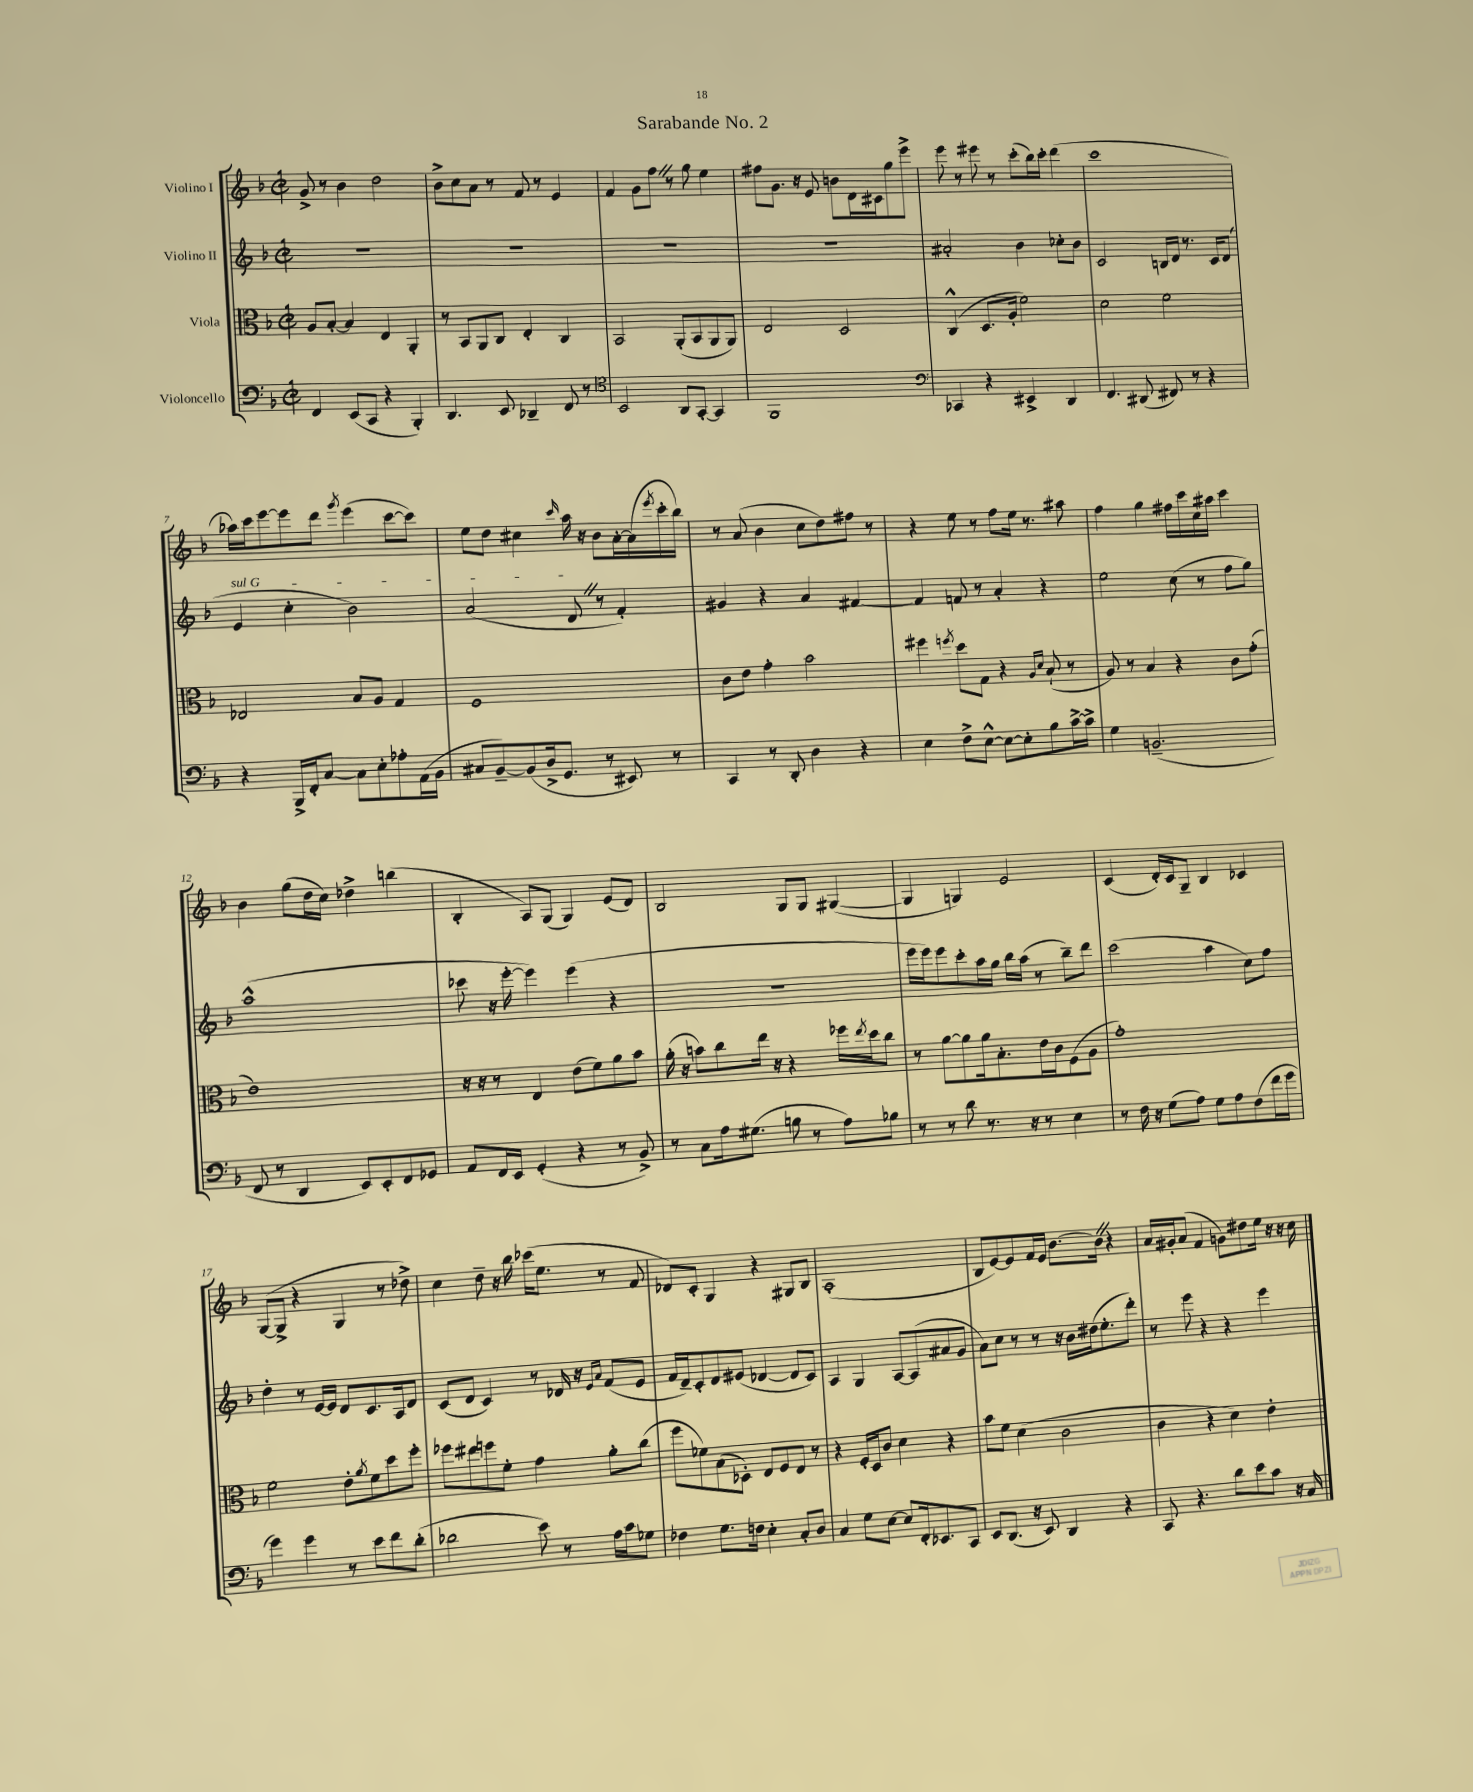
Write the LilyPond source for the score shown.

\header { title = "Sarabande No. 2" }
<<
\new StaffGroup <<
\new Staff = "s0" \with { instrumentName = "Violino I" } {
    \clef treble \key f \major \defaultTimeSignature \time 2/2
    g'8-> r8 bes'4 d''2 |
    bes'8-> c''8 a'8 r8 f'8 r8 e'4 |
    f'4 g'8 f''8 \once \override BreathingSign.text = \markup { \musicglyph "scripts.caesura.straight" } \breathe r8 g''8 e''4 |
    fis''8 g'8. r16 e'8 b'8 d'16 cis'16 g''8 e'''8-> |
    e'''8 r8 eis'''8 r8 c'''8-.( bes''16) c'''16-. d'''4( |
    c'''1 |
    aes''16) c'''16 e'''8~ e'''8 d'''8 \acciaccatura { g'''8 } e'''4( c'''8~ c'''8) |
    e''8 d''8 cis''4 \grace { c'''16 } a''16 r16 bes'8 a'16~-. a'16( \acciaccatura { e'''8 } c'''16-. bes''16) |
    r8 a'8( bes'4 c''8 d''8) fis''8 r8 |
    r4 e''8 r8 f''8 e''16 r8. ais''8 |
    f''4 g''4 fis''16 c'''16 c''16 ais''16 c'''4 |
    bes'4 g''8( d''16 c''16) des''4-> b''4( |
    bes4-. a8) g8( g4) e'8( d'8) |
    bes2 g8 g8 gis4~( |
    gis4 g4) e'2 |
    c'4( d'16-.) c'16 g8-- bes4 ces'4 |
    g8~( g8-> r4 g4 r8 des''8->) |
    c''4 d''8-- r16 bes''16 ces'''16( e''8. r8 f'8 |
    des'8) c'8-. g4 r4 gis8 bes8 |
    a1-.( |
    bes8 e'8~) e'8 f'16 e'16 bes'8.~ bes'16 \once \override BreathingSign.text = \markup { \musicglyph "scripts.caesura.straight" } \breathe r4 |
    a'16 gis'16-. a'8( f'4 g'8) dis''8 e''16 r16 r16 c''16 \bar "|." |
}
\new Staff = "s1" \with { instrumentName = "Violino II" } {
    \clef treble \key f \major \defaultTimeSignature \time 2/2
    R1 |
    R1 |
    R1 |
    R1 |
    ais'2-. bes'4 ces''8-. bes'8 |
    c'2 b16 d'16 r8. c'16 d'8( |
    \once \override TextSpanner.bound-details.left.text = \markup { \italic "sul G" } e'4\startTextSpan c''4-. bes'2) |
    a'2( d'8\stopTextSpan \once \override BreathingSign.text = \markup { \musicglyph "scripts.caesura.straight" } \breathe r8 f'4-.) |
    gis'4 r4 a'4 fis'4~ |
    fis'4 f'8 r8 a'4-. r4 |
    e''2 c''8( r8 f''8 g''8) |
    a''1-^( |
    ces'''8 r16 e'''16~-. e'''4) e'''4( r4 |
    R1 |
    e'''16 e'''16) e'''8 c'''8-. a''16 g''16 bes''16 a''16( r8 bes''8--) d'''8 |
    c'''2( a''4 c''8) f''8 |
    d''4-. r8 e'16~ e'16 d'8 c'8. a16 d'8 |
    c'8( d'8 c'4) r8 des'16 r16 \grace { e'16 a'16 } f'8( e'8 |
    f'16 d'16--) c'8-. d'8 eis'8( des'4~ des'8 c'8) |
    a4 g4 a8~ a8( ais'8 g'8 |
    a'8) c''8 r8 r8 r16 bes'16 dis''16( e''8.-. d'''8-.) |
    r8 e'''8 r4 r4 e'''4 \bar "|." |
}
\new Staff = "s2" \with { instrumentName = "Viola" } {
    \clef alto \key f \major \defaultTimeSignature \time 2/2
    a8 bes8~-. bes4 e4 a,4-. |
    r8 bes,8 a,8 c8 e4-. c4 |
    bes,2 a,8-.( bes,8 a,8 a,8) |
    e2 d2 |
    c4-^( d8. a16-. f'2) |
    d'2 f'2 |
    ees2 bes8 a8 g4 |
    f1 |
    c'8 e'8 g'4-. bes'2 |
    fis''4 \acciaccatura { f''8 } d''8 g8 r4 \grace { a16 d'16 } bes8-!( r8 |
    a8) r8 bes4 r4 c'8 g'8-.( |
    e'1) |
    r16 r16 r8 e4 e'8( f'8) a'8 bes'8 |
    a'16-.( r16 b'8) c''8 e''16 r16 r4 fes''16 \acciaccatura { e''8 } d''16 c''8 |
    r8 a'8~ a'8 a'16 bes8.-. e'16 c'16 f8( a8 |
    g'1-.) |
    f'2 e'8-. \acciaccatura { a'8 } f'8 d''8 f''8-. |
    fes''8 eis''8 f''8 f'8-. g'4 a'8-. c''8( |
    f''8 fes'8) bes8( des8-.) e8 f8 e8 r8 |
    r4 f16-. d16 c'8 d'4 r4 |
    bes'8 f'8 d'4( c'2 |
    c'4 r4 d'4) e'4-. \bar "|." |
}
\new Staff = "s3" \with { instrumentName = "Violoncello" } {
    \clef bass \key f \major \defaultTimeSignature \time 2/2
    f,4 e,8( c,8 r4 bes,,4-.) |
    d,4. e,8 des,4-- f,8 r8 |
    \clef tenor bes,2 a,8 g,8~-. g,4 |
    f,1 |
    \clef bass ces,4 r4 eis,4-> d,4 |
    f,4. dis,8( fis,8) r8 r4 |
    r4 bes,,16-> f,16-. c8~ c8 e8-. aes8-. a,16( bes,16 |
    cis8 bes,8~--) bes,8( d16-> g,8. r8 eis,8) r8 |
    c,4 r8 d,8-. d4 r4 |
    e4 f8-> e8~-^ e8~ e8-. bes8 c'16~-> c'16-> |
    g4 b,2.--( |
    f,8 r8 d,4 e,8) e,8-. f,8 ges,8 |
    a,8 f,16 e,16 g,4-.( r4 r8 bes,8->) |
    r8 c8 a16 gis8.( b8 r8 a8) bes8 |
    r8 r8 d'8 r8. r16 r8 e4 |
    r8 f16 r16 g8( a8) g8 a8 f8( f'16 g'16 |
    g'4) g'4 r8 e'8 f'8 d'8-.( |
    des'2 e'8) r8 a16 c'16 ges8 |
    fes4 g8. f16 e4-. c8-. d8 |
    c4 g8 e8~ e8 f,16-. ees,8. c,8 |
    e,8 d,8.( r16 e,8) d,4 r4 |
    c,8 r4. d'8 e'8 c'8 r16 c16 \bar "|." |
}
>>
>>
